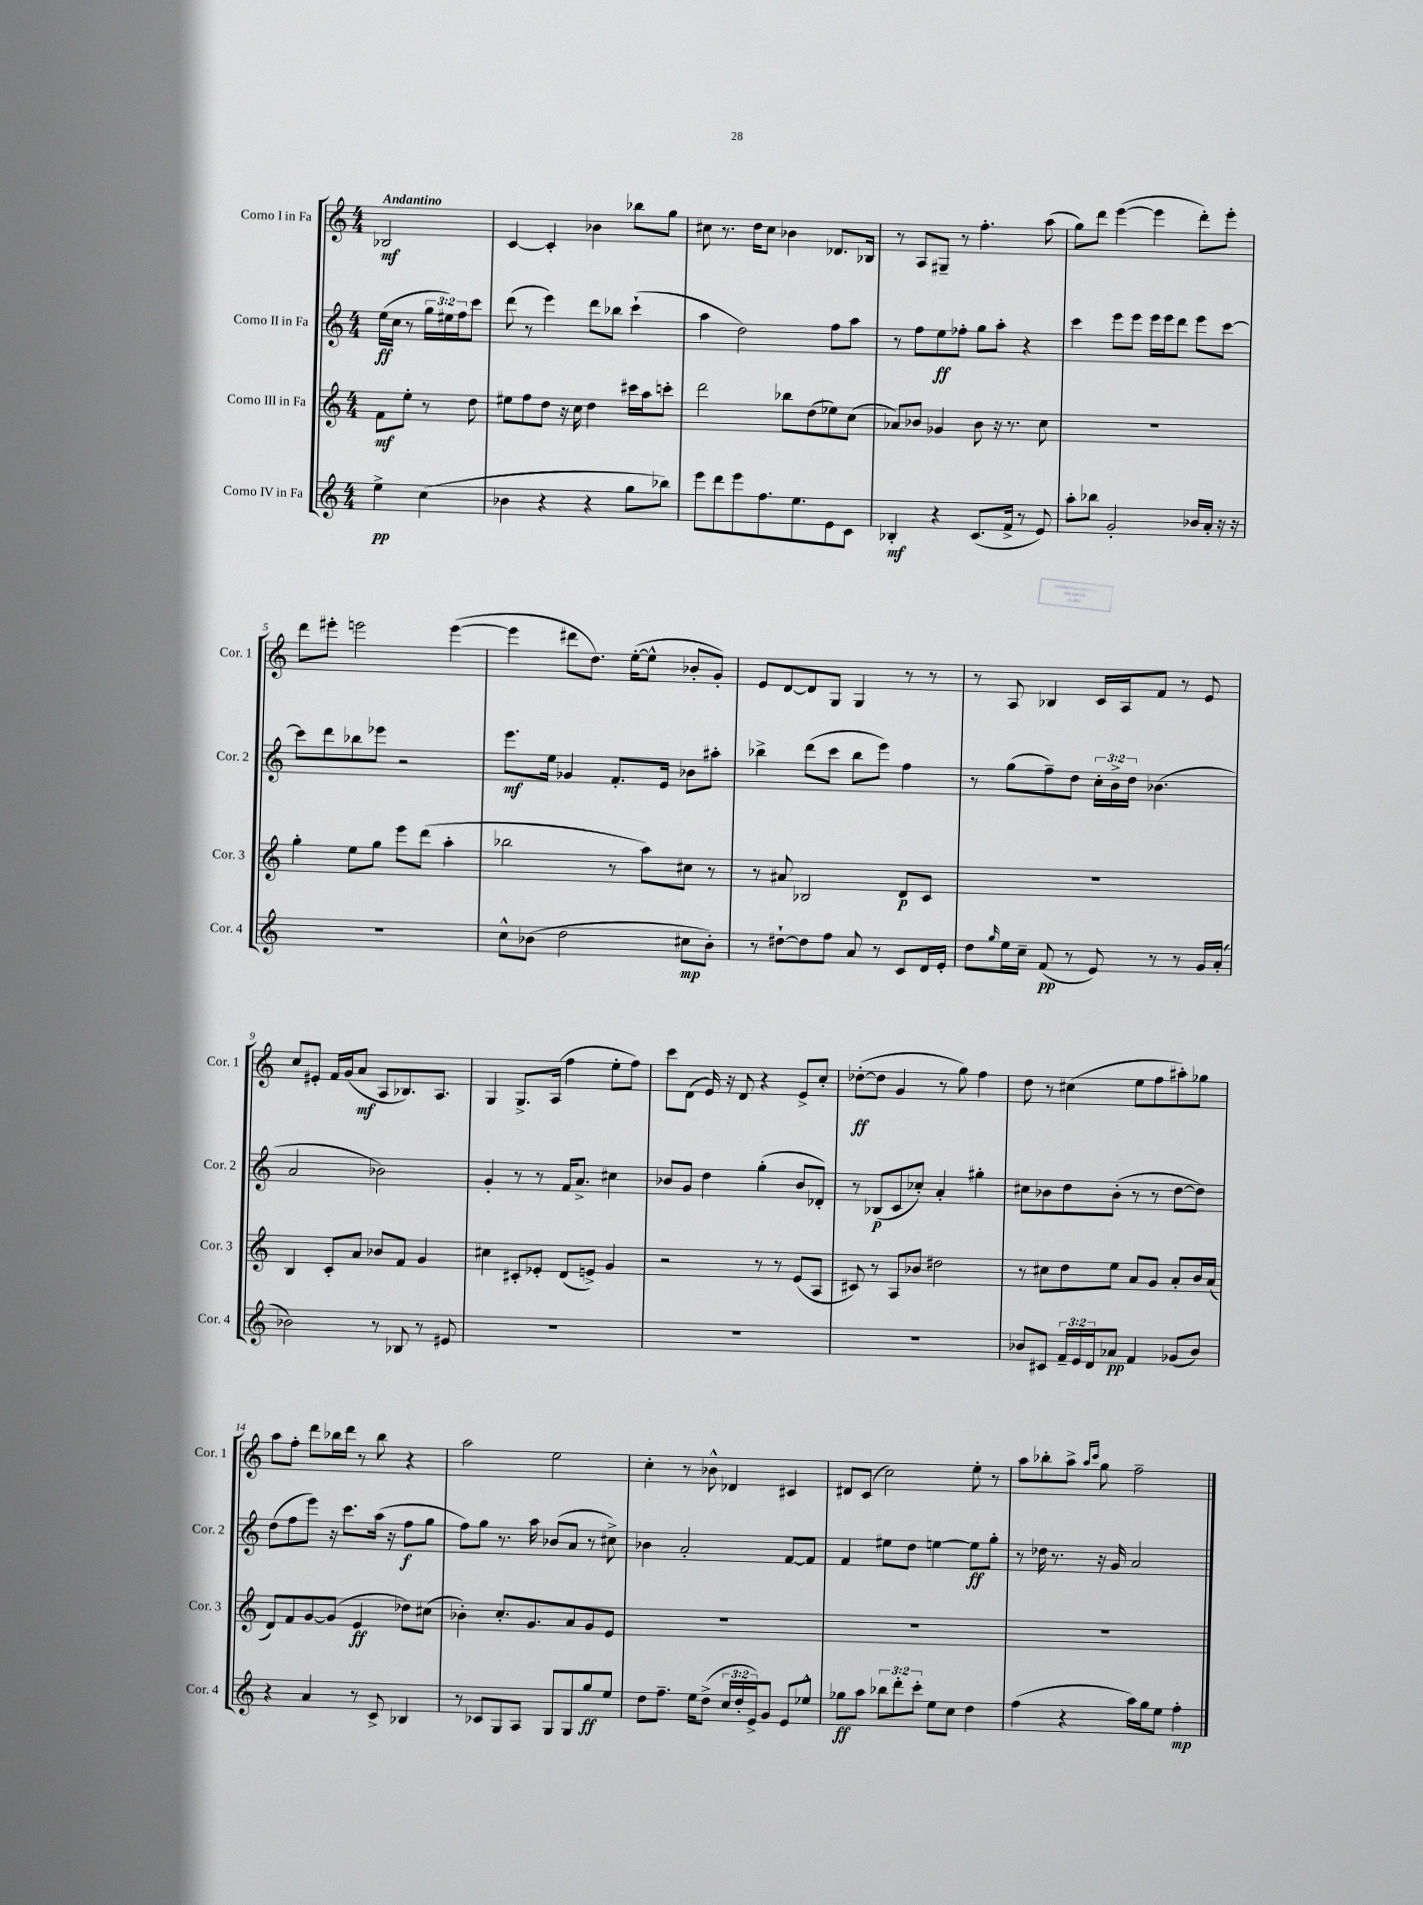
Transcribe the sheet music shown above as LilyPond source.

<<
\new StaffGroup <<
\new Staff = "s0" \with { instrumentName = "Corno I in Fa" shortInstrumentName = "Cor. 1" } {
    \clef treble \key c \major \numericTimeSignature \time 4/4 \partial 2 \tempo "Andantino"
    bes2\mf |
    c'4~ c'4-. bes'4 bes''8 g''8 |
    cis''8 r8. d''16 cis''8 bes'4 des'8. bes16 |
    r8 a8 gis8-- r8 f''4.-. a''8( |
    g''8) d'''8 e'''4~( e'''4 d'''8-.) e'''8-. |
    d'''8 eis'''8-. e'''2 e'''4~( |
    e'''4 dis'''8 d''8.) e''16~-.( e''8-^ bes'8-. g'8-.) |
    e'8 d'8~ d'8 g8 g4 r8 r8 |
    r8 a8 bes4 c'16 a16 f'8 r8 e'8 |
    c''8 eis'8-. f'16 g'16( a'8\mf a8 bes8.) a8. |
    g4 g8.-> a16( f''4 e''8-. f''8) |
    c'''8 d'8( e'16) r16 d'8 r4 e'8-> c''8-. |
    des''8~-.\ff( des''8 g'4 r8 g''8) f''4 |
    d''8 r8 cis''4( e''8 f''8 ais''8-.) ges''8 |
    a''8 f''8-. d'''8 bes''16 d'''16 r8 bes''8 r4 |
    a''2 e''2 |
    c''4-. r8 bes'8-^ des'4 cis'4 |
    dis'8 c'8( c''2) e''8-. r8 |
    a''8 bes''8-. a''8-> \grace { a''16 c'''16 } g''8 f''2-- \bar "|." |
}
\new Staff = "s1" \with { instrumentName = "Corno II in Fa" shortInstrumentName = "Cor. 2" } {
    \clef treble \key c \major \numericTimeSignature \time 4/4 \override Staff.TupletNumber.text = #tuplet-number::calc-fraction-text \partial 2
    e''16\ff( c''16 r8 \tuplet 3/2 { g''16 eis''16) f''16 } c'''8 |
    d'''8( r8 e'''4) d'''8 bes''8 c'''4-!( |
    a''4 d''2) f''8 a''8 |
    r8 f''8 e''8\ff fes''8-. g''8 a''8-. r4 |
    c'''4 e'''8 e'''8 e'''16 e'''16 d'''8 e'''8 c'''8~ |
    c'''8 d'''8 bes''8 ees'''8 r2 |
    e'''8.\mf e''16 ges'4 f'8.-. e'16 bes'8 ais''8-. |
    bes''4-> d'''8( c'''8 bes''8 e'''8) f''4 |
    r8 g''8( f''8--) d''8 \tuplet 3/2 { c''16-. b'16-> d''16 } bes'4.( |
    a'2 bes'2) |
    g'4-. r8 r8 f'16 a'8.-> cis''4 |
    bes'8 g'8 d''4 g''4-.( bes'8 des'8-.) |
    r8 bes8\p( c'8 ces''8-.) a'4-. gis''4-. |
    cis''8 bes'8 d''8 bes'8-.( r8 r8 d''8~ d''8) |
    d''8( f''8 e'''8) r16 c'''8. a''16( r16 f''8\f g''8 |
    f''8) g''8 r8. a''16 bes'8( a'8 r8 cis''8->) |
    bes'4 a'2-. f'8~ f'8 |
    f'4 eis''8 d''8 e''4~ e''8\ff g''8-. |
    r8 des''16 r8. r16 g'16 a'2 \bar "|." |
}
\new Staff = "s2" \with { instrumentName = "Corno III in Fa" shortInstrumentName = "Cor. 3" } {
    \clef treble \key c \major \numericTimeSignature \time 4/4 \partial 2
    f'8\mf e''8-. r8 d''8 |
    eis''8 f''8 d''8 r16 c''16 d''4 cis'''16 a''16 c'''8-. |
    d'''2 bes''8 d''8( ees''8) c''8( |
    aes'8) bes'8 ges'4 bes'8 r16 r8. c''8 |
    R1 |
    g''4-. e''8 g''8 e'''8 d'''8( a''4-. |
    bes''2 r8 a''8) cis''8 r8 |
    r8 ais'8 bes2 d'8\p c'8 |
    R1 |
    b4 c'8-. a'8 bes'8 f'8 g'4 |
    cis''4 cis'8-. ees'8-. d'8( e'8->) g'4 |
    r2 r8 r8 e'8( a8 |
    cis'8) r8 a8 bes'8 dis''2 |
    r8 cis''8 d''8 e''8 a'8 g'8 a'8-. b'16 a'16( |
    d'8) f'8 g'8~ g'8( e'4\ff des''8) cis''8( |
    bes'4-.) c''8.-. g'8. a'8 g'8 e'8 |
    R1 |
    R1 |
    R1 \bar "|." |
}
\new Staff = "s3" \with { instrumentName = "Corno IV in Fa" shortInstrumentName = "Cor. 4" } {
    \clef treble \key c \major \numericTimeSignature \time 4/4 \override Staff.TupletNumber.text = #tuplet-number::calc-fraction-text \partial 2
    e''4->\pp c''4( |
    bes'4 r4 r4 g''8 bes''8) |
    e'''8 d'''8 e'''8 f''8. e''8. e'8 c'8 |
    bes4-.\mf r4 c'8.( f'16-> r8 e'8) |
    a''8-. bes''8 g'2-. bes'16 a'16-. r16 r16 |
    r1 |
    c''8-^ bes'8( d''2 cis''8\mp bes'8-.) |
    r8 dis''8~-! dis''8 f''8 a'8 r8 c'8 d'16 e'16-. |
    d''8 \grace { g''16 } e''16 c''16-- f'8\pp( r8 e'8) r8 r8 g'16 a'16-.( |
    bes'2) r8 bes8 r8 eis'8 |
    R1 |
    R1 |
    R1 |
    bes'8 cis'8 \tuplet 3/2 { f'16-- e'16 d'16 } aes'8\pp f'4 ges'8( bes'8) |
    r4 a'4 r8 c'8-> bes4 |
    r8 ces'8 g8 a8 g8 g8 g''8\ff e''8 |
    d''8 f''8.-- e''16 d''8->( \tuplet 3/2 { c''16 d''16-. e'16->) } g'8 e'8 ees''8-^ |
    ges''8\ff a''8 \tuplet 3/2 { bes''8 d'''8-. c'''8-. } e''8 c''8 d''4 |
    f''4( r4 a''16) g''16 e''8 f''4-.\mp \bar "|." |
}
>>
>>
